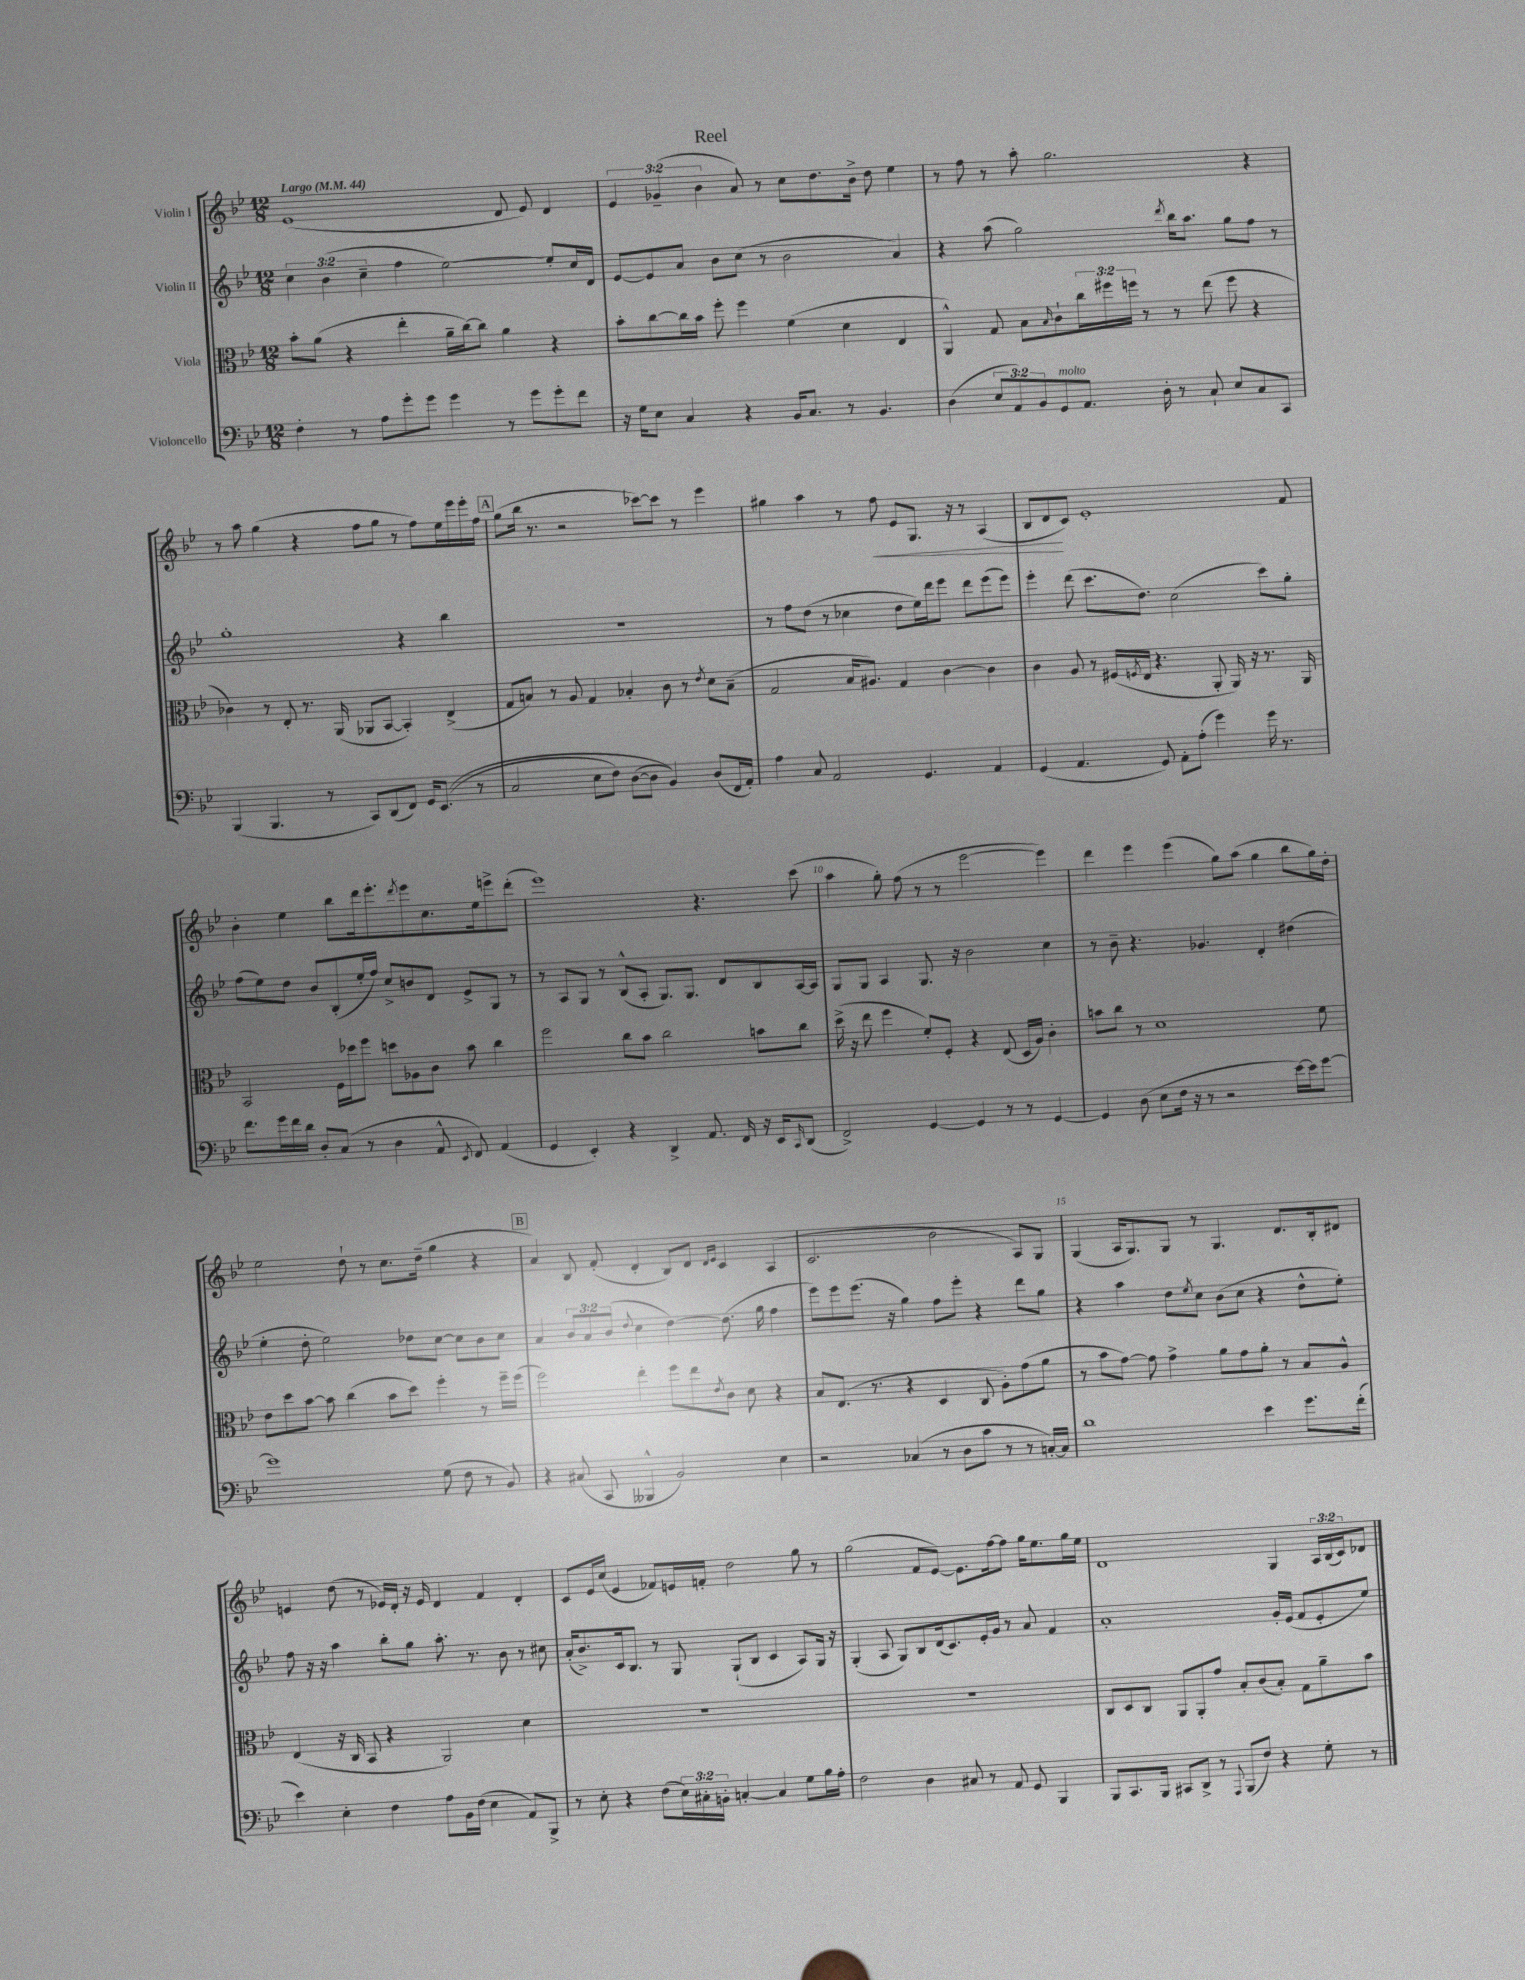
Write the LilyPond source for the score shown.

\header { title = "Reel" }
<<
\new StaffGroup <<
\new Staff = "s0" \with { instrumentName = "Violin I" } {
    \clef treble \key bes \major \numericTimeSignature \time 12/8 \override Staff.TupletNumber.text = #tuplet-number::calc-fraction-text \tempo "Largo" 4 = 44
    ees'1( d'8 ees'8) d'4 |
    \tuplet 3/2 { ees'4 ges'4--( bes'4 } a'8) r8 c''8 d''8. bes'16-> d''8 ees''4 |
    r8 f''8 r8 a''8-. g''2. r4 |
    r8 a''8 g''4( r4 f''8 g''8 r8 f''8) ees''16 ees'''16 ees'''16-. f''16 |
    \mark \markup { \box "A" } g''8( bes''16 r8. r2 ces'''8~) ces'''8 r8 ees'''4 |
    gis''4 a''4 r8 f''8\< ees'8 g8. r16 r8 a4( |
    bes8 d'8\! c'8) ees'1-. f'8 |
    bes'4-. ees''4 bes''8 d'''16 ees'''8.-. \acciaccatura { d'''8 } ees'''8 c''8. ees''16 e'''8-> d'''8-.( |
    ees'''1) r4. c'''8( |
    a''4 g''8-.) f''8( r8 r8 ees'''2~ ees'''4) |
    d'''4 ees'''4 ees'''4( g''8) a''8( g''4 bes''8 g''16) d''16-. |
    ees''2 d''8-! r8 c''8. d''16--( g''4 r4 |
    \mark \markup { \box "B" } a'4) bes8 f'8-.( d'4-. bes8) d'8 \grace { d'16 ees'16 } c'4 a4( |
    c'2. bes'2 a8) g8 |
    g4( a16 g8.) g8 r8 g4. d'8. bes16-. dis'8 |
    e'4 d''8( r8 ees'16) d'16-. r16 ees'16 d'4 f'4 d'4-. |
    c'8 ees'16 c''16( ees'4 fes'8) e'16 f'16-. d''2 g''8 r8 |
    g''2( f'8 ees'8~) ees'8. f''16~ f''8 g''16 ees''8. g''16 ees''16 |
    d'1 g4 \tuplet 3/2 { a16 bes16( c'16) } des'8 \bar "|." |
}
\new Staff = "s1" \with { instrumentName = "Violin II" } {
    \clef treble \key bes \major \numericTimeSignature \time 12/8 \override Staff.TupletNumber.text = #tuplet-number::calc-fraction-text
    \tuplet 3/2 { c''4 bes'4( c''4-- } f''4 ees''2~) ees''8-. c''16 d'16 |
    ees'8~ ees'8 a'8 bes'8 c''8( r8 bes'2 a'4) |
    r4 a''8( g''2) \acciaccatura { d'''8 } bes''16 a''8. g''8 f''8 r8 |
    g''1-. r4 bes''4 |
    \mark \markup { \box "A" } R1. |
    r8 f''8 d''8( r8 ces''4 d''8 ees''16) d'''16 ees'''8 d'''8 ees'''8( ees'''8) |
    ees'''4-. d'''8( c'''8. d''8.) c''2( c'''8) g''8-. |
    f''8( ees''8) d''8 bes'8 bes8-.( ees''16-. f''16) c''8-> b'8 d'8 ees'8-> g8 r8 |
    r8 a8 g8 r8 bes8-^( a8-. g8.) g8. d'8 bes8 a16~ a16 |
    g8 g8 a4 g8. r16 bes'2 c''4 |
    r8 bes'8-- r4. ges'4. d'4-. dis''4( |
    ees''4-. d''8-. ees''2) des''8 c''8~ c''8 bes'8 c''8 |
    \mark \markup { \box "B" } a'4 \tuplet 3/2 { bes'8 a'8 bes'8( } \appoggiatura { d''8 } c''4 d''4~) d''8.( g''16 f''4 |
    ees'''8) ees'''8 ees'''8.( r16 g''4) f''8 ees'''8-. r4 d'''8 g''8 |
    r4 a''4 d''8 \acciaccatura { ees''8 } c''8 bes'8( c''8 r4 d''8-^ ees''8-.) |
    f''8 r16 r16 a''4 bes''8-. g''8 a''8.-. r8. bes'8 r8 cis''8 |
    a'16-.( bes'8.->) c'16 bes8. r8 g8 g8-!( bes8 c'4 a8) g16 r16 |
    g4-.( a8 g8) bes8 d'16( c'8.) ees'16-. g'16 r8 a'8 f'4 |
    a'1-. g'16-. ees'16( f'8 ees'8-. ees''8) \bar "|." |
}
\new Staff = "s2" \with { instrumentName = "Viola" } {
    \clef alto \key bes \major \numericTimeSignature \time 12/8 \override Staff.TupletNumber.text = #tuplet-number::calc-fraction-text
    bes'8-. a'8( r4 ees''4-. a'16-- c''16~) c''8 a'4 r4 |
    bes'8-. c''8~ c''16 bes'16 f''8-. f''4 f'4( d'4 ees4 |
    a,4-^) g8 bes8 \grace { bes16 } c'8-! \tuplet 3/2 { c''16 fis''16 f''16 } r8 r8 ees''8( f''8 r4 |
    ces'4) r8 ees8-. r8. a,16( aes,8 bes,8~ bes,4-.) ees4->( |
    \mark \markup { \box "A" } g8 b8) r8 a8 g4 bes4-. c'8 r8 \acciaccatura { ees'8 } d'8 bes8--( |
    g2 bes16 ais8.) g4 c'4~ c'4 |
    c'4 a8 r8 fis16( \acciaccatura { f8 } ees16 r4. a,8-. a,16) r16 r8. a,16 |
    bes,2 f16 des''16 f''8 d''8 aes8 c'8 bes'8 c''4 |
    f''2 c''8 bes'8 c''2 b'8 c''8 |
    d''16->( r16 ees''8 f''4 f'8-.) f8-. r4 ees8( d16 a16) c'4-. |
    b'8 c''8 r8 d'1 f'8 |
    ees'8 d''8 bes'8~ bes'8 c''4( bes'8 d''8) f''4-. r8 f''16-- f''16( |
    \mark \markup { \box "B" } f''2) ees''4-. f''8 ees''8 \acciaccatura { ees'8 } c'8 d'8 r4 |
    bes8 ees8.( r8. r4 d4 c8 a8-.) g'8( a'8 |
    r8 bes'8 g'8~) g'8 g'4-> a'8 g'8 a'8-. r8 bes8 a8-^ |
    ees4( r16 c16 bes,8 r4 a,2) d'4 |
    R1. |
    R1. |
    c8 d8 c8 a,8 a,8-. g'8 bes8-. c'8( bes8-.) g8 a'8-- bes'8 \bar "|." |
}
\new Staff = "s3" \with { instrumentName = "Violoncello" } {
    \clef bass \key bes \major \numericTimeSignature \time 12/8 \override Staff.TupletNumber.text = #tuplet-number::calc-fraction-text
    f4-. r8 a8 g'8-. g'8 g'4 r8 g'8 g'8-. f'8 |
    r16 g16 ees8 c4 r4 bes,16 c8. r8 bes,4. |
    d4( \tuplet 3/2 { ees8 a,8) bes,8 } g,8^\markup { \italic "molto" } a,8. d16-. r8 c8-! ees8 c8 c,8 |
    bes,,4( bes,,4. r8 c,8) d,8( f,8) g,16 ees,8.(\( r8 |
    \mark \markup { \box "A" } c2 ees8 f8) d8~( d8 bes,4)\) d8( f,16 a,16-.) |
    a4 c8 a,2 g,4. a,4 |
    g,4( a,4. g,8) a,8-. a8-.( g'4) g'16 r8. |
    f'8. g'16 f'16 d'16 d8-. c8( r8 d4 a,8-^ \acciaccatura { ees,8 } f,8) a,4( |
    g,4 ees,4-.) r4 d,4-> a,8. f,16 r16 ees,16 \grace { c,16 } d,8( |
    f,2->) g,4~ g,4 r8 r8 g,4~ |
    g,4 d8( ees8 f16 r16 r8 r2 ees'16~) ees'16 g'8~ |
    g'1 g8( f8 r8 bes,8) |
    \mark \markup { \box "B" } r4 cis8( c,8 beses,,4-^ bes,2) ees4 |
    r2 ces4( r8 d8 c'8 r8 r8 c16~-.) c16 |
    d'1 ees'4 g'8. f'16-.( |
    ees'4) ees4-. f4 a8 bes,16 f16( ees4 a,8) bes,,8-> |
    r8 ees8-. r4 f8( \tuplet 3/2 { ees16) cis16-. b,16-. } c4~-. c4 g8 bes16 a16-. |
    f2 d4 cis8 r8 a,8 g,8 bes,,4 |
    bes,,8 c,8. bes,,16 cis,8 d,8-> r8 \appoggiatura { a,,8 } bes,,8( f8) r4 g8-. r8 \bar "|." |
}
>>
>>
\layout { \context { \Score \override BarNumber.break-visibility = ##(#f #t #t) barNumberVisibility = #(every-nth-bar-number-visible 5) } }
